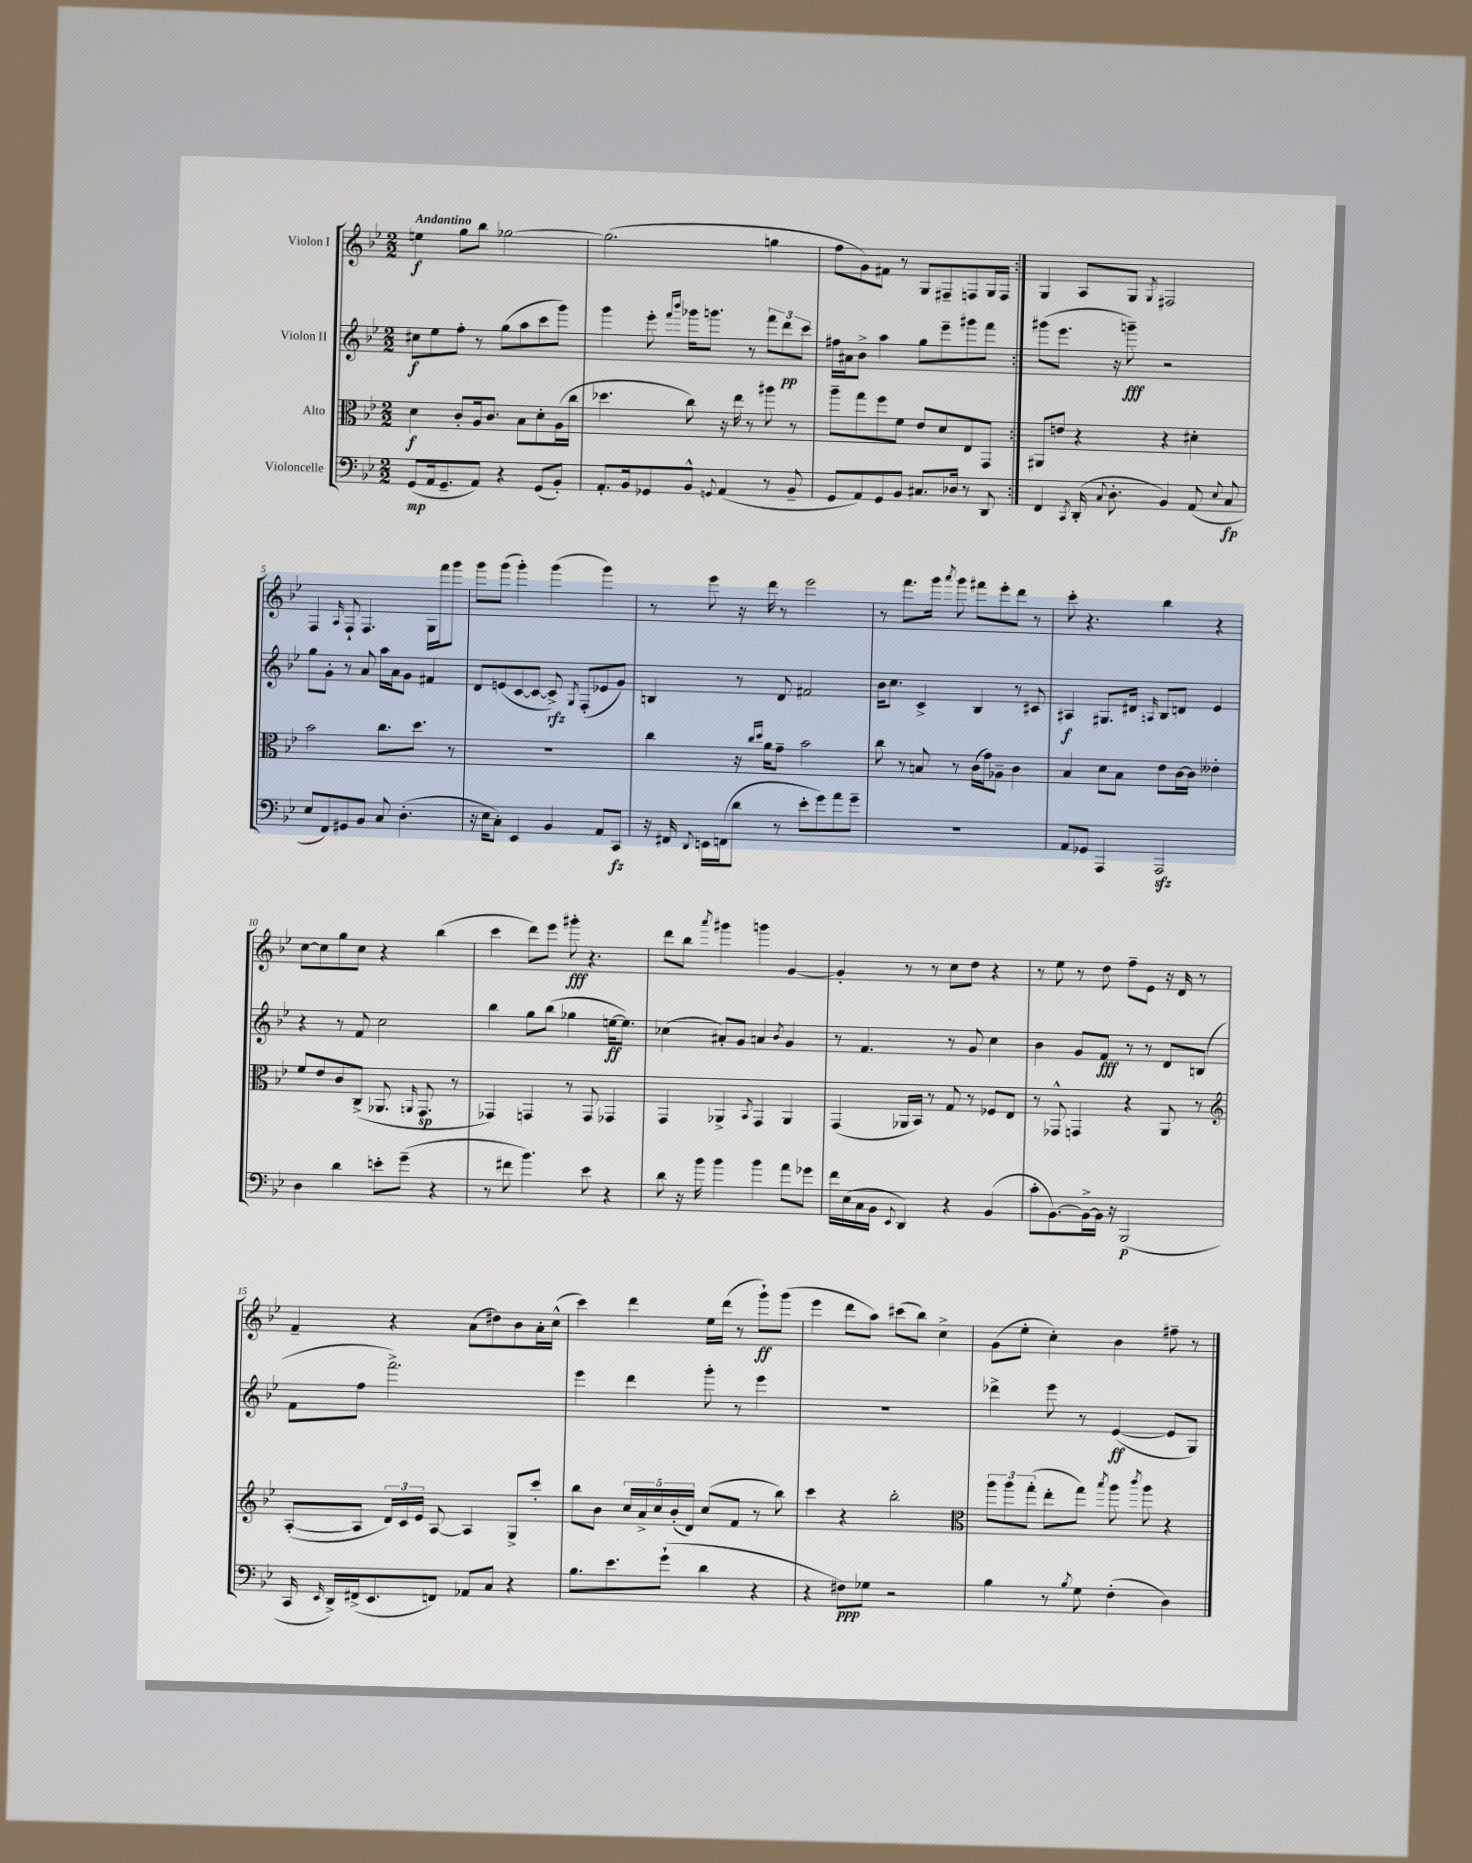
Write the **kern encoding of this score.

**kern	**dynam	**kern	**dynam	**kern	**dynam	**kern	**dynam
*part4	*part4	*part3	*part3	*part2	*part2	*part1	*part1
*staff4	*staff4	*staff3	*staff3	*staff2	*staff2	*staff1	*staff1
*I"Violoncelle	*	*I"Alto	*	*I"Violon II	*	*I"Violon I	*
*clefF4	*	*clefC3	*	*clefG2	*	*clefG2	*
*k[b-e-]	*	*k[b-e-]	*	*k[b-e-]	*	*k[b-e-]	*
*M2/2	*	*M2/2	*	*M2/2	*	*M2/2	*
=1	=1	=1	=1	=1	=1	=1	=1
!	!	!	!	!	!	!LO:TX:a:B:t=Andantino	!
(8GG/L	mp	4d\	f	8cc#X\L	f	4een\	f
16AA/k	.	.	.	8ee-\	.	.	.
8.GG~/	.	.	.	.	.	.	.
.	.	8c'/L	.	8ff'\J	.	8gg\L	.
8AA/J)	.	16A/k	.	8r	.	8bb-\J	.
.	.	8.c/J	.	.	.	.	.
4r	.	.	.	(8gg\L	.	[2gg-X\	.
.	.	8B-\L	.	8aa\	.	.	.
(8GG/L	.	8d'\	.	8ccc\	.	.	.
8BB-'/J)	.	(16A\L	.	8ggg\J)	.	.	.
.	.	16cc\JJ	.	.	.	.	.
=2	=2	=2	=2	=2	=2	=2	=2
8.AA'/L	.	4.dd-X\	.	4ggg\	.	(2.gg-\]	.
16BB-/k	.	.	.	.	.	.	.
8GG-X/	.	.	.	8eee-'\	.	.	.
.	.	.	.	16qqfff/LL	.	.	.
.	.	.	.	16qqbbb-/JJ	.	.	.
8BB-^^/J	.	8cc\)	.	16ggg-X\KL	.	.	.
.	.	.	.	8.gggn\J	.	.	.
8qqGGn/	.	.	.	.	.	.	.
(4AA/	.	16r	.	.	.	.	.
.	.	16ee-\	.	.	.	.	.
.	.	8r	.	8r	.	.	.
8r	.	8aa#X\	.	12fff\L	.	4ggn\	.
.	.	.	.	12ddd\	pp	.	.
8BB-~/	.	8r	.	.	.	.	.
.	.	.	.	12ccc\J	.	.	.
=3	=3	=3	=3	=3	=3	=3	=3
8GG/L	.	8aa~\L	.	16ff#X\LL	.	8ff\L	.
.	.	.	.	16a#X\J	.	.	.
8AA/)	.	8gg\	.	8b-^\J	.	8g\)	.
8GG/	.	8ff\	.	4aa\	.	8f#X\J	.
8BB-/J	.	8f\J	.	.	.	8r	.
8.C#X/L	.	8e-/L	.	8gg\L	.	8G/L	.
.	.	8d/	.	8eee-~\	.	8F#X~/	.
16D-X/Jk	.	.	.	.	.	.	.
8r	.	8E-/	.	8ggg#X\	.	8Fn/	.
8DD/	.	8GG/J	.	8fff\J	.	16G/L	.
.	.	.	.	.	.	16F/JJ	.
=4:|!	=4:|!	=4:|!	=4:|!	=4:|!	=4:|!	=4:|!	=4:|!
4FF/	.	8AA#X/L	.	(8ggg#X\L	.	4G/	.
.	.	8en/J	.	8.eee-\J	.	.	.
8qCC/	.	.	.	.	.	.	.
(16DD'/	.	4r	.	.	.	8A/L	.
8qqC/	.	.	.	.	.	.	.
8.D'\	.	.	.	16r	.	.	.
.	.	.	.	8gggn~\)	fff	8G/J	.
.	.	.	.	.	.	8qG/	.
4BB-/)	.	4r	.	2r	.	2F#X/	.
(8AA/	.	4d#X'\	.	.	.	.	.
8qqE-/	.	.	.	.	.	.	.
8C/	fp	.	.	.	.	.	.
!!LO:LB:g=z
=5	=5	=5	=5	=5	=5	=5	=5
8E-/L	.	2b-\	.	8gg\L	.	4F/	.
8FF/)	.	.	.	8g'\J	.	.	.
.	.	.	.	.	.	16qqA/	.
8GG#X/	.	.	.	8r	.	8F`/	.
8BB-/J	.	.	.	8a/	.	4.F/	.
8C/	.	8.cc\L	.	16aa\LL	.	.	.
.	.	.	.	16a\J	.	.	.
(4.D'\	.	.	.	8g\J	.	.	.
.	.	8.dd\J	.	.	.	.	.
.	.	.	.	4f#X/	.	16G\LL	.
.	.	.	.	.	.	16fff\J	.
.	.	8r	.	.	.	8ggg\J	.
=6	=6	=6	=6	=6	=6	=6	=6
16r	.	1r	.	8d/L	.	8ggg\L	.
16E-\KL	.	.	.	.	.	.	.
8C'\J)	.	.	.	(8en/	.	(8ggg\J	.
4EE-/	.	.	.	[8c/	.	4ggg'\)	.
.	.	.	.	8c/J_	.	.	.
4BB-/	.	.	.	8c^/])	rfz	(4ggg\	.
.	.	.	.	8qG/	.	.	.
.	.	.	.	(8F'/L	.	.	.
8AA/L	.	.	.	8e-X/	.	4ggg\)	.
8CC/J	fz	.	.	8g/J)	.	.	.
=7	=7	=7	=7	=7	=7	=7	=7
16r	.	4cc\	.	4Bn/	.	8r	.
16FF#X/	.	.	.	.	.	.	.
8qqDD/	.	.	.	.	.	.	.
16EEn\LL	.	.	.	.	.	8eee-\	.
(16FFn\J	.	.	.	.	.	.	.
8d\J	.	16r	.	8r	.	16r	.
.	.	16qqcc/LL	.	.	.	.	.
.	.	16qqdd/JJ	.	.	.	.	.
.	.	16a\KL	.	.	.	16ddd\	.
8r	.	8g~\J	.	8d/	.	8r	.
8e-'\L	.	2b-\	.	2f#X/	.	2eee-\	.
8g\)	.	.	.	.	.	.	.
8a\	.	.	.	.	.	.	.
8g~\J	.	.	.	.	.	.	.
=8	=8	=8	=8	=8	=8	=8	=8
1r	.	8cc\	.	16b-\KL	.	8r	.
.	.	.	.	8.cc\J	.	.	.
.	.	8r	.	.	.	8.fff\L	.
.	.	8Bn/	.	4c^/	.	.	.
.	.	.	.	.	.	16ggg\Jk	.
.	.	.	.	.	.	8qaaa/	.
.	.	8r	.	.	.	8ggg\	.
.	.	(16c\LL	.	4B-/	.	8fff#X\L	.
.	.	16g\J)	.	.	.	.	.
.	.	8A-X~\J	.	.	.	8eee-'\	.
.	.	4c\	.	8r	.	8ddd\J	.
.	.	.	.	8c#X/	.	8r	.
=9	=9	=9	=9	=9	=9	=9	=9
8AA/L	.	4B-/	.	4A#X/	f	8ccc'\	.
8GG-X/J	.	.	.	.	.	4.r	.
4AAA/	.	8d\L	.	8.G#X/L	.	.	.
.	.	8B-\J	.	.	.	.	.
.	.	.	.	16d#X/Jk	.	.	.
.	.	.	.	16qqAn/	.	.	.
2AAAzz/	.	8e-\L	.	8B-/L	.	4bb-\	.
.	.	[16c\L	.	8dn/J	.	.	.
.	.	16c\JJ]	.	.	.	.	.
.	.	4e--X'\	.	4e-/	.	4r	.
!!LO:LB:g=z
=10	=10	=10	=10	=10	=10	=10	=10
4D\	.	8f/L	.	4r	.	[8cc\L	.
.	.	8e-/	.	.	.	8cc\]	.
4d\	.	8c/	.	8r	.	8gg\	.
.	.	(8C^/J	.	8f/	.	8cc\J	.
8en'\L	.	8.AA-X/	.	2cc\	.	4r	.
(8g~\J	.	.	.	.	.	.	.
.	.	16qqAAn/	.	.	.	.	.
.	.	8.GG/	sp	.	.	.	.
4r	.	.	.	.	.	(4bb-\	.
.	.	8r	.	.	.	.	.
=11	=11	=11	=11	=11	=11	=11	=11
8r	.	4GG-X/)	.	4bb-\	.	4ccc\	.
8f#X\	.	.	.	.	.	.	.
4.b-\)	.	4GGn/	.	8gg\L	.	8ddd\L)	.
.	.	.	.	(8bb-\J	.	8eee-\J	.
.	.	8r	.	4gg-X\	.	8ggg#X'\	fff
8e-\	.	8GG/	.	.	.	4.r	.
4r	.	4GG-X/	.	[16een\KL	ff	.	.
.	.	.	.	8.ee\J])	.	.	.
=12	=12	=12	=12	=12	=12	=12	=12
8d\	.	4GG/	.	(4cc-X\	.	8ddd\L	.
16r	.	.	.	.	.	8bb-\J	.
16b-\	.	.	.	.	.	.	.
.	.	.	.	.	.	8qaaa/	.
4b-\	.	4AA-X^/	.	8a#X'/L)	.	4ggg#X\	.
.	.	.	.	8g/J	.	.	.
.	.	8qBB-/	.	.	.	.	.
4b-\	.	4GG/	.	4an/	.	4gggn\	.
.	.	.	.	8qb-/	.	.	.
8a\L	.	4AA-/	.	4g/	.	[4g/	.
8g-X\J	.	.	.	.	.	.	.
=13	=13	=13	=13	=13	=13	=13	=13
16f\LL	.	(4GG/	.	8r	.	4g'/]	.
(16E-\	.	.	.	.	.	.	.
16C\	.	.	.	4.f/	.	.	.
16BB-\JJ	.	.	.	.	.	.	.
8qqEE-/	.	.	.	.	.	.	.
4DD/)	.	16AA-X/LL	.	.	.	8r	.
.	.	16BB-/JJ)	.	.	.	.	.
.	.	8r	.	.	.	8r	.
4r	.	8G/	.	8r	.	8cc\L	.
.	.	8r	.	8g/	.	8dd\J	.
(4BB-/	.	8F-X/L	.	4cc\	.	4r	.
.	.	8E-/J	.	.	.	.	.
=14	=14	=14	=14	=14	=14	=14	=14
8c'\L	.	8r	.	4b-\	.	8r	.
[8.BB-\)	.	8GG-X^^/	.	.	.	8ee-\	.
.	.	4GGn/	.	8g/L	.	8r	.
16BB-^\L_	.	.	.	.	.	.	.
16BB-\JJ]	.	.	.	8f/J	fff	8dd\	.
16r	.	.	.	.	.	.	.
(2BBB-/	p	4r	.	8r	.	8ff~\L	.
.	.	.	.	8r	.	8e-\J	.
.	.	8AA/	.	8d/L	.	16r	.
.	.	.	.	.	.	16d/	.
.	.	8r	.	(8Bn/J	.	8r	.
!!LO:LB:g=z
=15	=15	=15	=15	=15	=15	=15	=15
*	*	*clefG2	*	*	*	*	*
16CC/	.	([8A'/L	.	8f\L	.	4f~/	.
16qqEE-/	.	.	.	.	.	.	.
16DD^/LL)	.	.	.	.	.	.	.
(16FF#X^/J	.	8A/J]	.	8ff\J	.	.	.
8.EE-/	.	.	.	.	.	.	.
.	.	24d/LL)	.	2.fff^\)	.	4r	.
.	.	24c/	.	.	.	.	.
.	.	24e-/JJ	.	.	.	.	.
8FFn/J)	.	[8A/	.	.	.	.	.
8AA-X/L	.	4A/]	.	.	.	(8a\L	.
8C/J	.	.	.	.	.	8dd#X\)	.
4r	.	8G^/L	.	.	.	8b-\	.
.	.	8ccc'/J	.	.	.	16a'\L	.
.	.	.	.	.	.	(16cc^^\JJ	.
=16	=16	=16	=16	=16	=16	=16	=16
8.B-\L	.	8bb-\L	.	4eee-\	.	4ccc\)	.
.	.	8b-\J	.	.	.	.	.
8.e-\	.	.	.	.	.	.	.
.	.	20cc/LL	.	4ddd\	.	4ddd\	.
.	.	20a^/	.	.	.	.	.
.	.	20cc/	.	.	.	.	.
(8g`\J	.	.	.	.	.	.	.
.	.	(20b-'/	.	.	.	.	.
.	.	20d/JJ)	.	.	.	.	.
4d\	.	(8cc/L	.	8ggg'\	.	16ee-\LL	.
.	.	.	.	.	.	(16ddd\JJ	.
.	.	8f/J	.	8r	.	8r	.
4r	.	8r	.	4eee-\	.	8ggg`\L)	ff
.	.	8bb-\)	.	.	.	(8ggg\J	.
=17	=17	=17	=17	=17	=17	=17	=17
4r	.	4ccc\	.	1r	.	4eee-\	.
8F#X\L)	ppp	4r	.	.	.	8ddd\L	.
8G-X\J	.	.	.	.	.	8aa\J)	.
2r	.	2bb-'\	.	.	.	(8ccc#X\L	.
.	.	.	.	.	.	8bb-\J)	.
.	.	.	.	.	.	4cc^\	.
=18	=18	=18	=18	=18	=18	=18	=18
*	*	*clefC3	*	*	*	*	*
4B-\	.	12aa\L	.	4ddd-X^\	.	(8g\L	.
.	.	12aa\	.	.	.	.	.
.	.	.	.	.	.	8ee-'\J	.
.	.	(12gg'\J	.	.	.	.	.
8r	.	8ee-'\L	.	8eee-\	.	4cc'\)	.
8qB-/	.	.	.	.	.	.	.
8G\	.	8gg\J)	.	8r	.	.	.
.	.	8qbb-/	.	.	.	.	.
(4F'\	.	8aa\	.	([4e-/	ff	4b-\	.
.	.	8qccc/	.	.	.	.	.
.	.	8aa\	.	.	.	.	.
4D\)	.	4r	.	8e-/L]	.	8ff#X~\	.
.	.	.	.	8G/J)	.	8r	.
==	==	==	==	==	==	==	==
*-	*-	*-	*-	*-	*-	*-	*-
